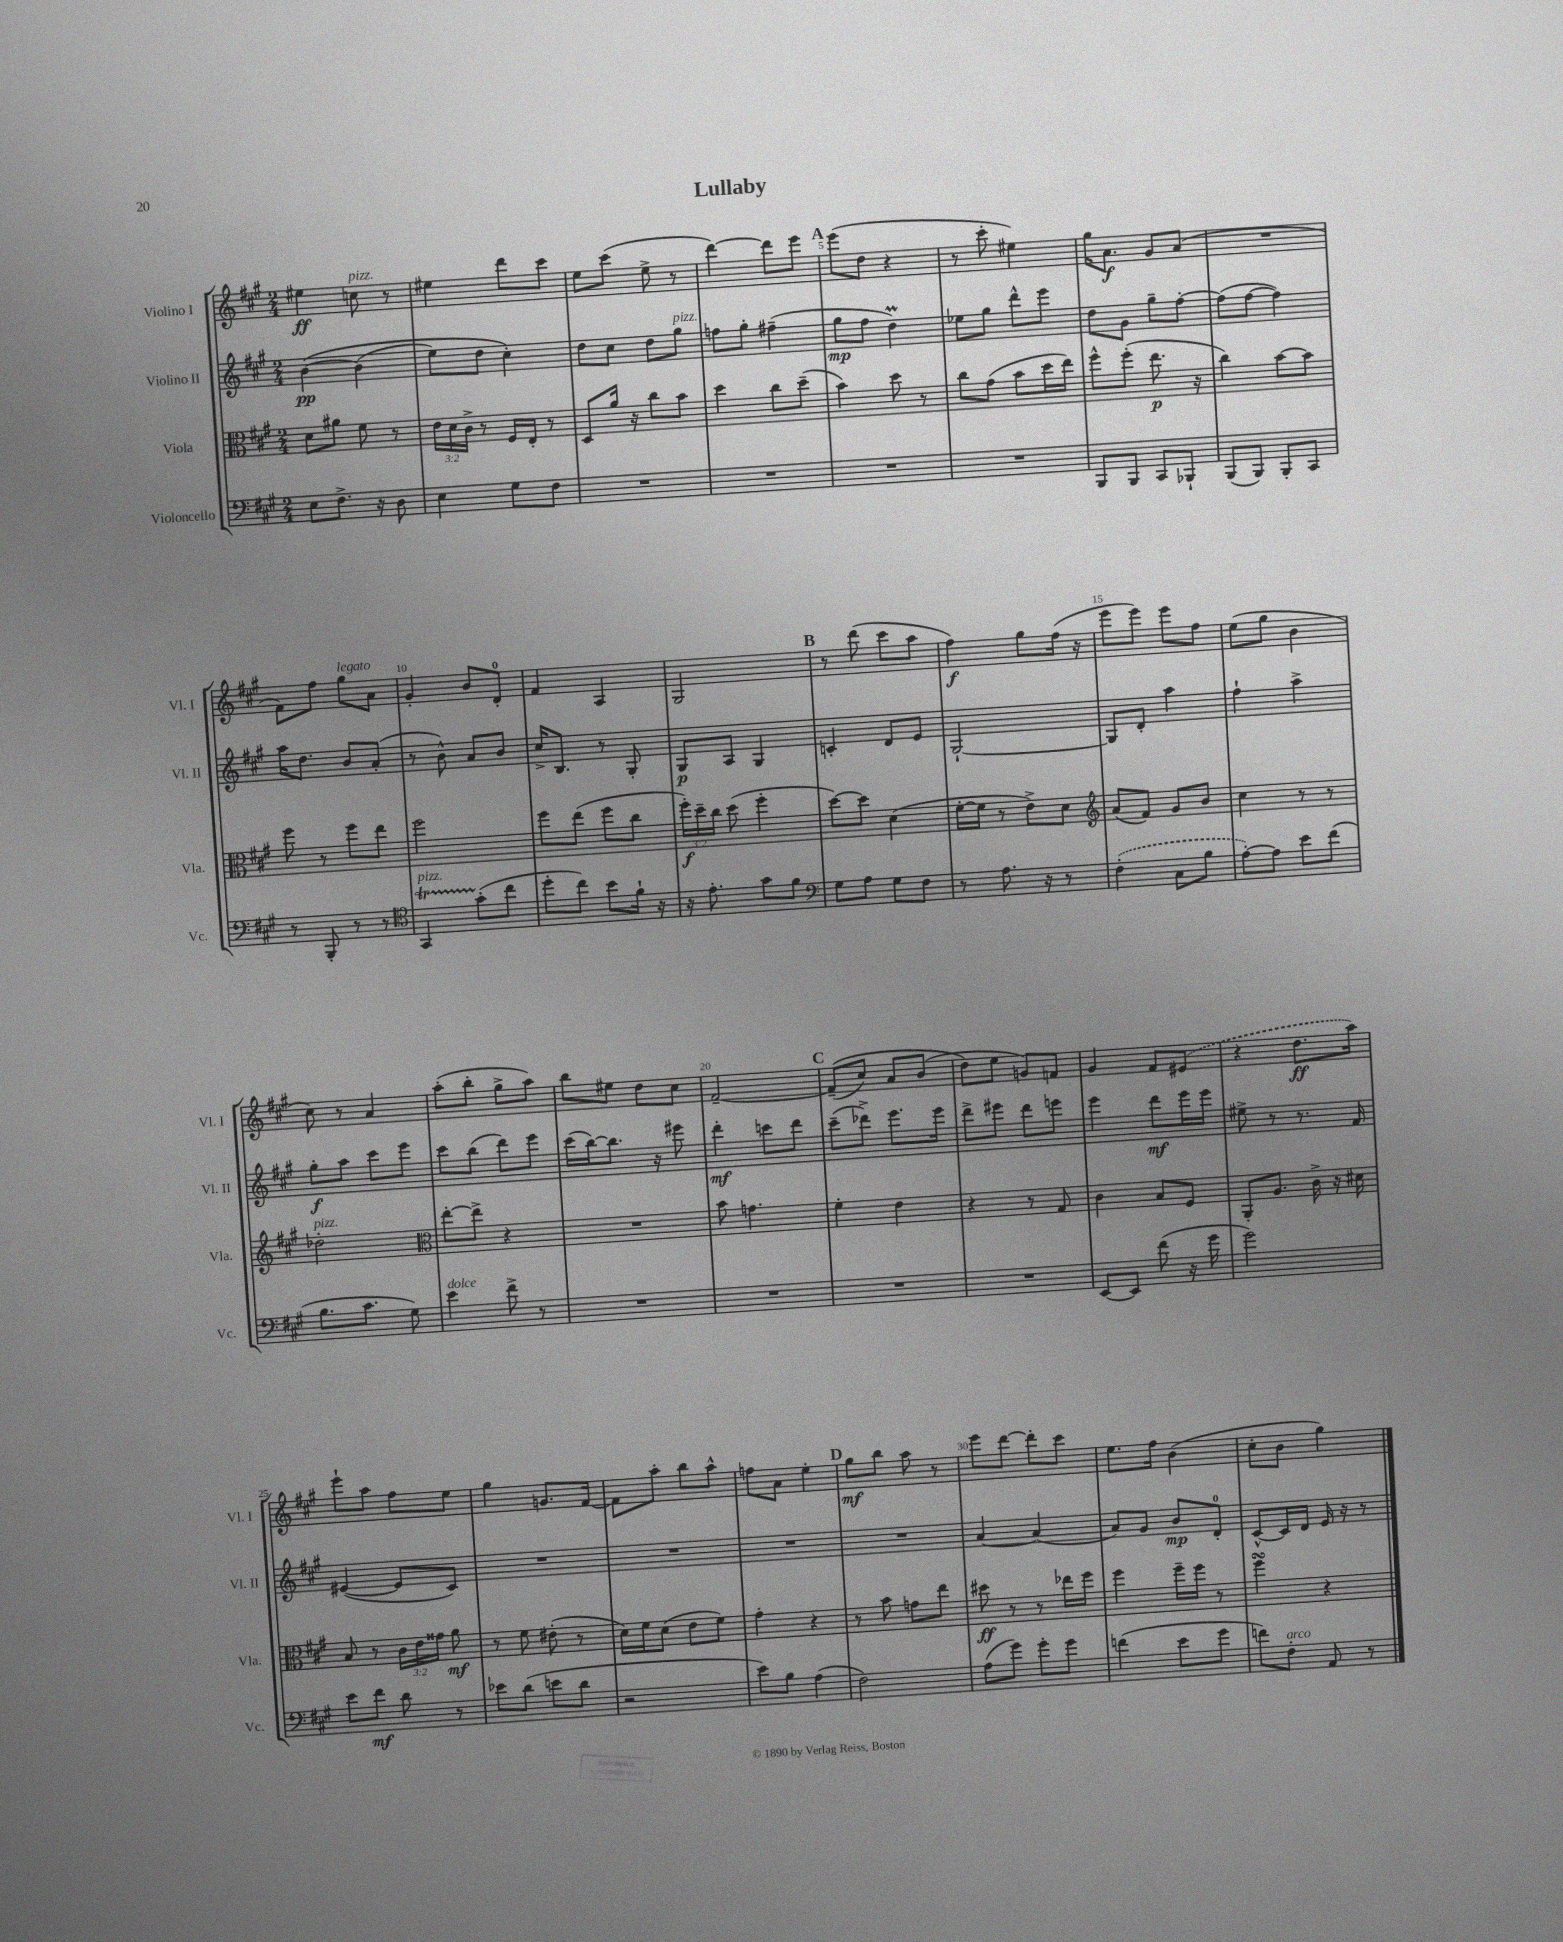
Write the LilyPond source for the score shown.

\header { title = "Lullaby" }
<<
\new StaffGroup <<
\new Staff = "s0" \with { instrumentName = "Violino I" shortInstrumentName = "Vl. I" } {
    \clef treble \key a \major \numericTimeSignature \time 2/4
    \autoBeamOff eis''4\ff c''8^\markup { \italic "pizz." } r8 |
    eis''4 d'''8[ cis'''8] |
    e''8[ cis'''8]( e''8-> r8 |
    d'''4~) d'''8[ e'''8] |
    \mark \markup { \bold "A" } e'''8[( d''8] r4 |
    r8 cis'''8-. eis''4) |
    gis''16[ a'8.]\f gis'8[ a'8]( |
    R2 |
    fis'8[) fis''8] gis''8[^\markup { \italic "legato" } a'8] |
    gis'4-. b'8[ d'8]-0-. |
    fis'4 a4 |
    gis2 |
    \mark \markup { \bold "B" } r8 d'''8( cis'''8[ a''8] |
    fis''4\f) gis''8[ fis''16]( r16 |
    e'''8[ e'''8]) e'''8[ fis''8] |
    e''8[( gis''8] b'4 |
    cis''8) r8 a'4 |
    a''8[-.( b''8]-. gis''8[-> a''8]) |
    b''8[ eis''8] d''8[ cis''8] |
    fis'2~-- |
    \mark \markup { \bold "C" } fis'8[--(\( cis''8]) a'8[ b'8]( |
    d''8[\) e''8] g'8[) f'8] |
    gis'4 fis'8[ \once \slurDashed eis'8]( |
    r4 d''8.[\ff a''16]) |
    e'''8[-! a''8] fis''8[ e''8] |
    gis''4 g'8.[ fis'16]~ |
    fis'8[ a''8]-. b''8[ a''8]-^ |
    f''8[ a'8] e''4-. |
    \mark \markup { \bold "D" } gis''8[\mf b''8] a''8 r8 |
    e'''8[ d'''8]~ d'''8[-. cis'''8] |
    e''8.[ fis''16] b'4( |
    cis''8[-. b'8] gis''4) \bar "|." |
}
\new Staff = "s1" \with { instrumentName = "Violino II" shortInstrumentName = "Vl. II" } {
    \clef treble \key a \major \numericTimeSignature \time 2/4
    \autoBeamOff b'4~\pp\( b'4( |
    e''8[) d''8] cis''4-.\) |
    d''8[ cis''8] d''8[ gis''8]^\markup { \italic "pizz." } |
    f''8[ gis''8]-. fis''4--( |
    \mark \markup { \bold "A" } gis''8[\mp fis''8] d''4\prall) |
    ees''8[ gis''8] d'''8[-^ e'''8] |
    d''8[ gis'8] gis''8[-- fis''8]~-. |
    fis''8[( fis''8]~ fis''4) |
    a''16[ d''8.] b'8[ a'8]-.( |
    r8 b'8-^) a'8[ b'8] |
    cis''16[-> b8.] r8 gis8-. |
    gis8[\p a8] gis4 |
    \mark \markup { \bold "B" } c'4-. d'8[ e'8] |
    gis2~-! |
    gis8[ d'8]-. a''4 |
    fis''4-! a''4-> |
    gis''8[-.\f a''8] cis'''8[ e'''8] |
    cis'''8[ b''8]( d'''8[) e'''8] |
    cis'''16[( b''16~) b''8.] r16 eis'''8 |
    d'''4-.\mf c'''8[ d'''8] |
    \mark \markup { \bold "C" } cis'''8[--( des'''8]->) e'''8.[ e'''16] |
    d'''8[-> eis'''8] d'''8[ e'''8] |
    e'''4 d'''8[\mf e'''16 e'''16] |
    eis''8-> r8 r8. fis'16 |
    eis'4~( eis'8[ cis'8]) |
    R2 |
    R2 |
    R2 |
    \mark \markup { \bold "D" } R2 |
    a'4~ a'4( |
    a'8[) gis'8] b'8[\mp d'8]-0-. |
    cis'8[~-^ cis'16 d'16] e'16 r16 r8 \bar "|." |
}
\new Staff = "s2" \with { instrumentName = "Viola" shortInstrumentName = "Vla." } {
    \clef alto \key a \major \numericTimeSignature \time 2/4 \override Staff.TupletNumber.text = #tuplet-number::calc-fraction-text
    \autoBeamOff d'8[ ais'8] fis'8 r8 |
    \tuplet 3/2 { e'16[ d'16 cis'16]-> } r8 fis16[ e16]-. r8 |
    d8[ a'16] r16 cis''8[ b'8] |
    d''4 cis''8[ d''8]--( |
    \mark \markup { \bold "A" } b'4) d''8 r8 |
    cis''8[ gis'8]( b'8[ d''16 e''16]) |
    fis''8[-^ fis''8]-.( e''8.\p r16 |
    cis''4) b'8[~ b'8] |
    fis''8 r8 fis''8[ e''8] |
    fis''2 |
    fis''8[ e''8]( fis''8[ cis''8] |
    \tuplet 3/2 { fis''16[-.\f) d''16-- cis''16] } d''8( fis''4-. |
    \mark \markup { \bold "B" } d''8[~) d''8] d'4( |
    fis'16[~-. fis'16] r8 e'8[->) d'8] |
    \clef treble a'8[( fis'8]) gis'8[ b'8] |
    cis''4 r8 r8 |
    des''2-.^\markup { \italic "pizz." } |
    \clef alto e''8[~-. e''8]-> r4 |
    R2 |
    b'8 g'4. |
    \mark \markup { \bold "C" } fis'4-. e'4 |
    r4 r8 gis8 |
    cis'4 b8[ fis8] |
    a,8[-. a8.] cis'16-> r16 dis'16 |
    b8 r8 \tuplet 3/2 { cis'16[ e'16 gisis'16] } a'8\mf |
    r8 fis'8 eis'8-.( r8 |
    d'16[) fis'16 d'8]( e'8[ fis'8]) |
    gis'4-. r4 |
    \mark \markup { \bold "D" } r8 b'8 g'8[ e''8] |
    dis''8\ff r8 r8 ees''16[ fis''16] |
    fis''4 fis''16[-- fis''16] r8 |
    fis''4\turn r4 \bar "|." |
}
\new Staff = "s3" \with { instrumentName = "Violoncello" shortInstrumentName = "Vc." } {
    \clef bass \key a \major \numericTimeSignature \time 2/4
    \autoBeamOff e8[ fis8.]-> r16 d8 |
    e4 gis8[ fis8] |
    R2 |
    R2 |
    \mark \markup { \bold "A" } R2 |
    R2 |
    b,,8[ b,,8] cis,8[ bes,,8]-! |
    b,,8[( b,,8]) b,,8[-. cis,8] |
    r8 b,,8-. r8 r8 |
    \clef tenor gis,4\startTrillSpan^\markup { \italic "pizz." } gis'8[-.\stopTrillSpan( cis''8] |
    d''8[-. cis''8]) b'8[ fis'16]-! r16 |
    r16 e'8.-. gis'8[ fis'8] |
    \mark \markup { \bold "B" } \clef bass gis8[ a8] gis8[ fis8] |
    r8 a8. r16 r8 |
    \once \slurDashed fis4-.( cis8[ b8] |
    a8[~-.) a8] e'8[ fis'8]( |
    b8.[ cis'8.] gis8) |
    e'4^\markup { \italic "dolce" } fis'8-> r8 |
    R2 |
    R2 |
    \mark \markup { \bold "C" } R2 |
    R2 |
    e,8[~ e,8] fis'8( r16 gis'16 |
    gis'2) |
    e'8[ fis'8]\mf d'8 r8 |
    ees'8[ d'8]( e'8[ d'8] |
    r2 |
    e'8[) b8] a4( |
    \mark \markup { \bold "D" } fis2) |
    a8[( gis'8]) gis'8[-. gis'8] |
    f'4( e'8[ gis'8] |
    f'8[) fis8]-.^\markup { \italic "arco" } a,8 r8 \bar "|." |
}
>>
>>
\layout { \context { \Score \override BarNumber.break-visibility = ##(#f #t #t) barNumberVisibility = #(every-nth-bar-number-visible 5) } }
